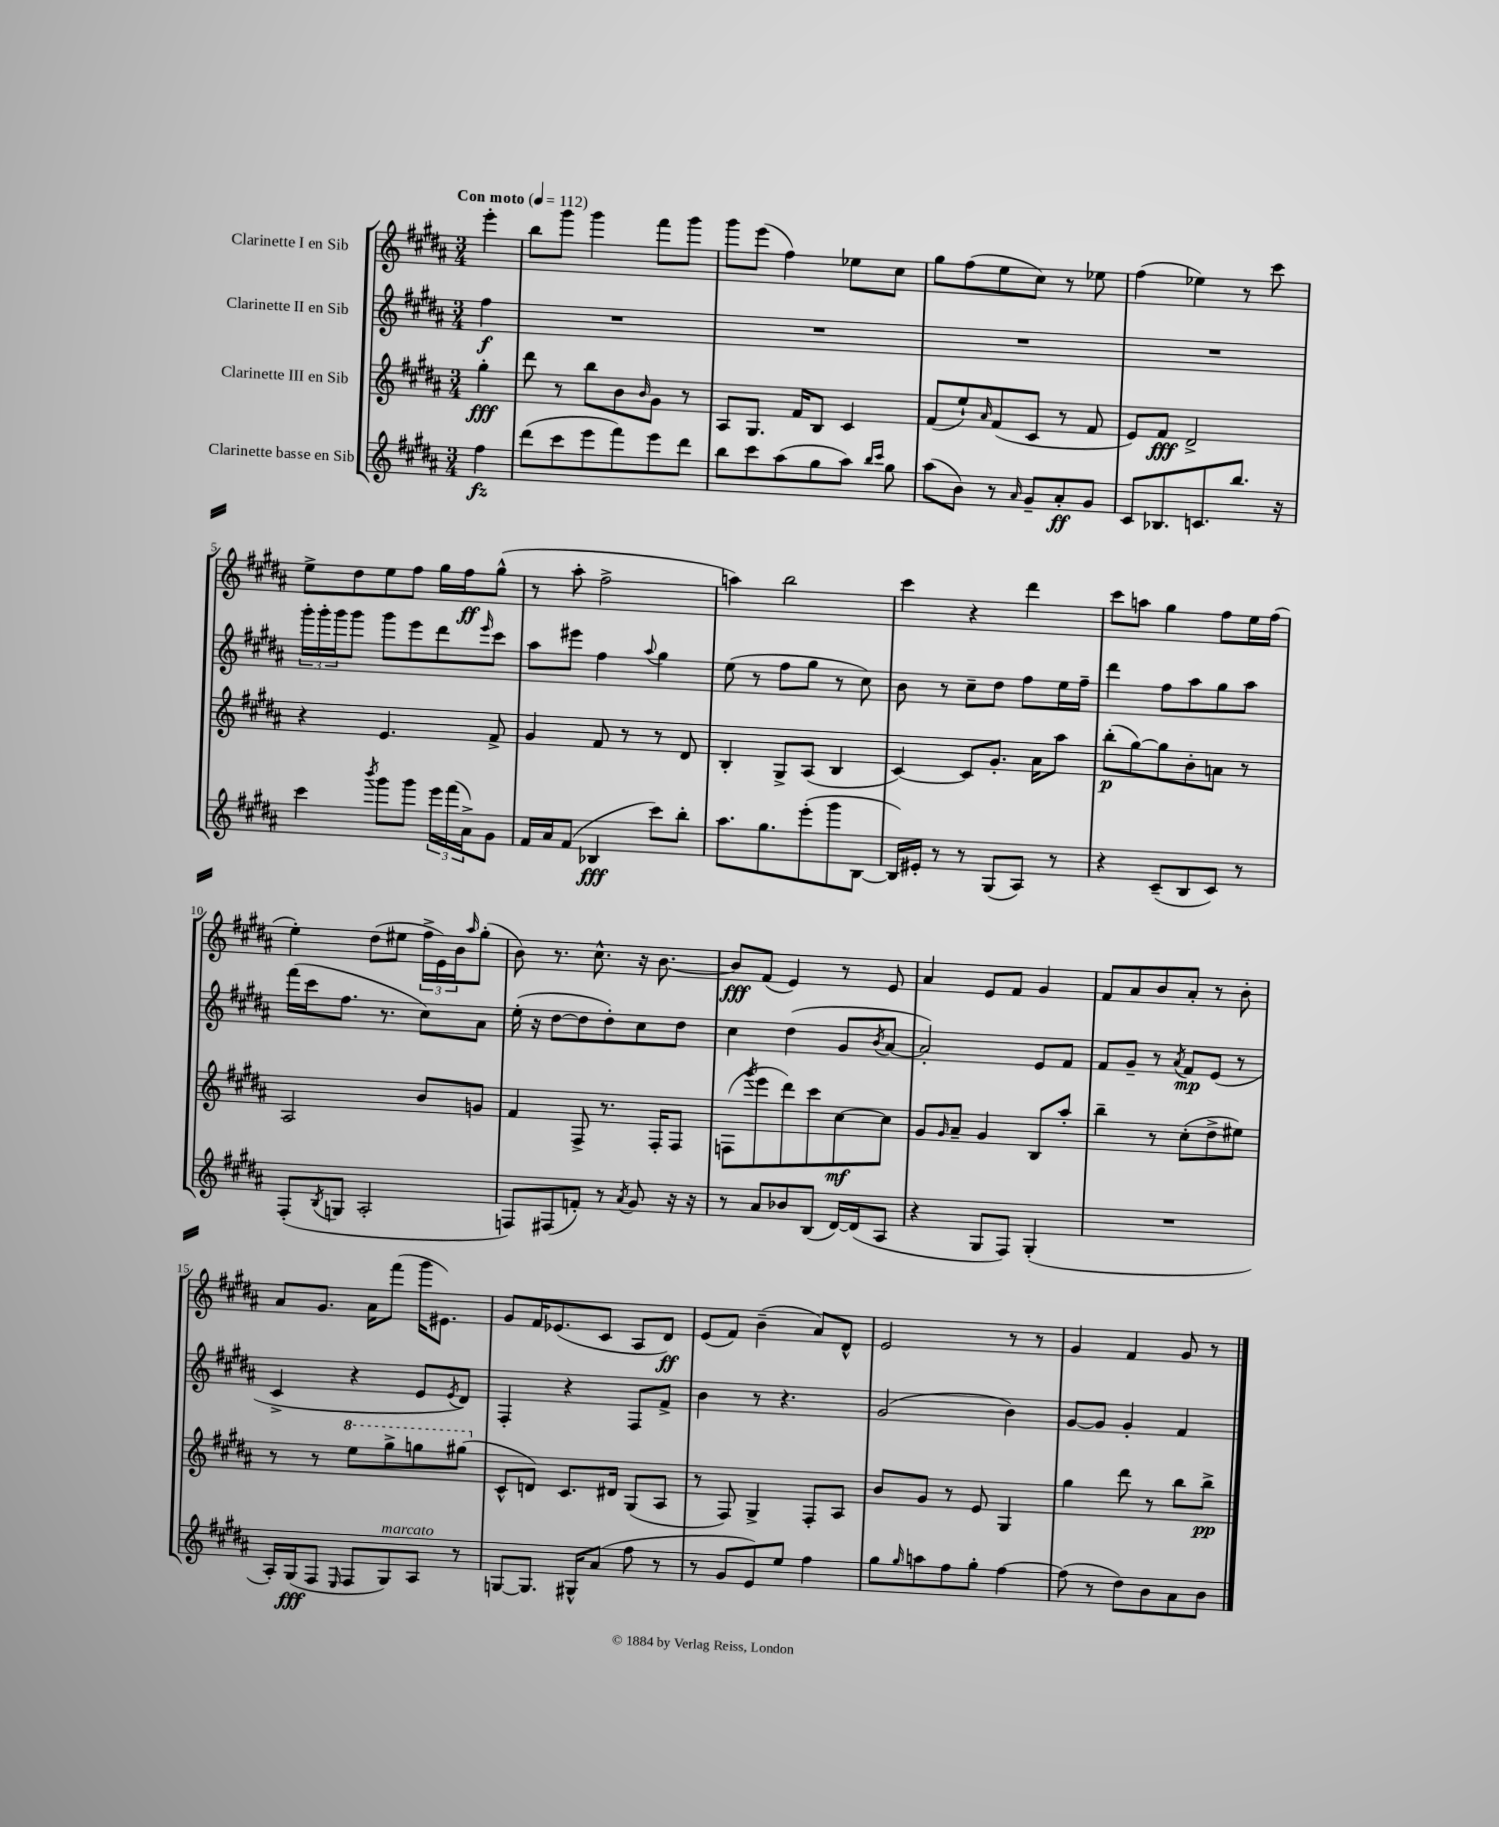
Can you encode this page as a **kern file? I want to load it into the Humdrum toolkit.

**kern	**kern	**kern	**kern
*staff4	*staff3	*staff2	*staff1
*clefG2	*clefG2	*clefG2	*clefG2
*k[f#c#g#d#a#]	*k[f#c#g#d#a#]	*k[f#c#g#d#a#]	*k[f#c#g#d#a#]
*M3/4	*M3/4	*M3/4	*M3/4
*MM112	*MM112	*MM112	*MM112
4ff#	4gg#'	4ff#	4eee'
=	=	=	=
(8ddd#	8ddd#	2.r	8bb
8ccc#	8r	.	8ggg#
8eee	8bb	.	4ggg#
8fff#)	8b	.	.
.	16qqb	.	.
8eee	8g#	.	8fff#
8ddd#	8r	.	8ggg#
=	=	=	=
8bb	8A#	2.r	8ggg#
8ccc#	8.G#	.	(8eee
(8aa#	.	.	4ff#)
.	16f#	.	.
8gg#	8B	.	.
8aa#)	4c#	.	8ee-
16qqbb	.	.	.
16qqccc#	.	.	.
8gg#	.	.	8cc#
=	=	=	=
(8aa#	(8f#	2.r	8gg#
8b)	8ee`)	.	(8ff#
.	16qqa#	.	.
8r	(8f#	.	8ee
16qqa#	.	.	.
8g#~	8c#	.	8cc#)
8a#'	8r	.	8r
8g#	8f#	.	8ee-
=	=	=	=
8c#	8e)	2.r	(4ff#
8.B-	8f#	.	.
.	2d#^	.	4ee-)
8.c	.	.	.
8.bb	.	.	8r
.	.	.	8ccc#
16r	.	.	.
=	=	=	=
4ccc#	4r	24ggg#'	8ee^
.	.	24ggg#'	.
.	.	24ggg#	.
.	.	8ggg#	8dd#
8qbbb	.	.	.
8ggg#	4.e	8ggg#	8ee
8ggg#	.	8eee	8ff#
24eee	.	8ddd#	16gg#
(24fff#	.	.	.
.	.	.	16ff#
24a#^)	.	.	.
.	.	16qqeee	.
8g#	8f#^	8ccc#	(8gg#^^
=	=	=	=
16f#	4g#	8aa#	8r
16a#	.	.	.
(8f#	.	8eee#	8aa#'
4B-	8f#	4ff#	2ff#^
.	8r	.	.
.	.	8qqaa#	.
8ccc#)	8r	4gg#	.
8bb'	8d#	.	.
=	=	=	=
8.aa#	4B'	(8ee	4aa)
.	.	8r	.
8.gg#	.	.	.
.	8G#^	8ff#	2bb
(8eee'	(8A#	8gg#	.
8ggg#	4B	8r	.
[8B	.	8cc#)	.
=	=	=	=
16B])	[4c#)	8b	4ccc#
16e#'	.	.	.
8r	.	8r	.
8r	8c#]	8cc#~	4r
(8G#	8.g#'	8dd#	.
8A#)	.	8ff#	4ddd#
.	16a#	.	.
8r	8aa#	16ee	.
.	.	16ff#~	.
=	=	=	=
4r	(8bb'	4ddd#	8ccc#
.	[8gg#)	.	8aa
(8c#~	8gg#]	8ff#	4gg#
8B	8b'	8aa#	.
8c#)	8a	8gg#	8ff#
8r	8r	8aa#	16ee
.	.	.	(16ff#
=	=	=	=
(8F#'	2A#	(16fff#	4ee')
.	.	16ccc#	.
8qB	.	.	.
8G	.	8.ff#	.
2A#'	.	.	(8dd#
.	.	8.r	.
.	.	.	8ee#
.	8b	8cc#)	24ff#^
.	.	.	24e)
.	.	.	24b
.	.	.	16qqaa#
.	8g	8a#	(8gg#'
=	=	=	=
8F)	4f#	(16ee'	8b)
.	.	16r	.
(8F#	.	[8dd#	8.r
8f')	8F#^	8dd#]	.
.	.	.	8.cc#^^
8r	8.r	8dd#')	.
8qa#	.	.	.
8g#	.	8cc#	16r
.	16F#'	.	[8.b
16r	8F#	8dd#	.
16r	.	.	.
=	=	=	=
8r	(8F	4cc#	8b]
.	8qggg#	.	.
8a#	8eee	.	(8f#
8b-	8ddd#)	(4dd#	4e)
(8B	8ccc#	.	.
[16d#)	[8cc#	8g#	8r
(16d#]	.	.	.
.	.	8qb	.
8A#	8cc#]	[8a#	8e
=	=	=	=
4r	8g#	2a#'])	4a#
.	16qqg#	.	.
.	8a#~	.	.
8G#	4g#	.	8e
8F#)	.	.	8f#
(4G#'	8B	8e	4g#
.	8aa#'	8f#	.
=	=	=	=
2.r	4bb~	8f#	8f#
.	.	8g#~	8a#
.	8r	8r	8b
.	.	8qa#	.
.	(8cc#'	8f#	8a#'
.	8dd#^	(8e	8r
.	8ee#)	8r	8b'
=	=	=	=
16A#')	8r	4c#^	8a#
(16G#	.	.	.
8F#	8r	.	8.g#
16qqE	.	.	.
8F#	8eee	4r	.
.	.	.	16a#
8G#)	8ggg#^	.	(8fff#
8A#	8ggg	8e	16ggg#
.	.	.	8.e#)
.	.	8qe	.
8r	(8ggg#	8d#)	.
=	=	=	=
[8G	8c#^^	4F#'	8g#
8.G]	8d)	.	16f#
.	.	.	(8.e-
.	8.c#	4r	.
16G#^^	.	.	.
(8a#	.	.	8c#
.	16d#	.	.
8ff#	(8G#	8F#	8A#
8r	8A#	8f#^	8d#)
=	=	=	=
8r	8r	4b	(8e
8g#	8F#)	.	8f#)
8e)	4G#^	8r	(4b~
8ee	.	4.r	.
4ff#	8F#'	.	8a#)
.	8A#	.	8d#^^
=	=	=	=
8gg#	8b	(2g#	2e
16qqgg#	.	.	.
8aa	8g#	.	.
8ff#	8r	.	.
8gg#'	8e	.	.
[4ff#	4G#	4b)	8r
.	.	.	8r
=	=	=	=
(8ff#]	4gg#	[8g#	4g#
8r	.	8g#]	.
8dd#)	8ddd#	4g#'	4f#
8b	8r	.	.
8a#	8bb	4f#	8g#
8b	8bb^	.	8r
==	==	==	==
*-	*-	*-	*-
